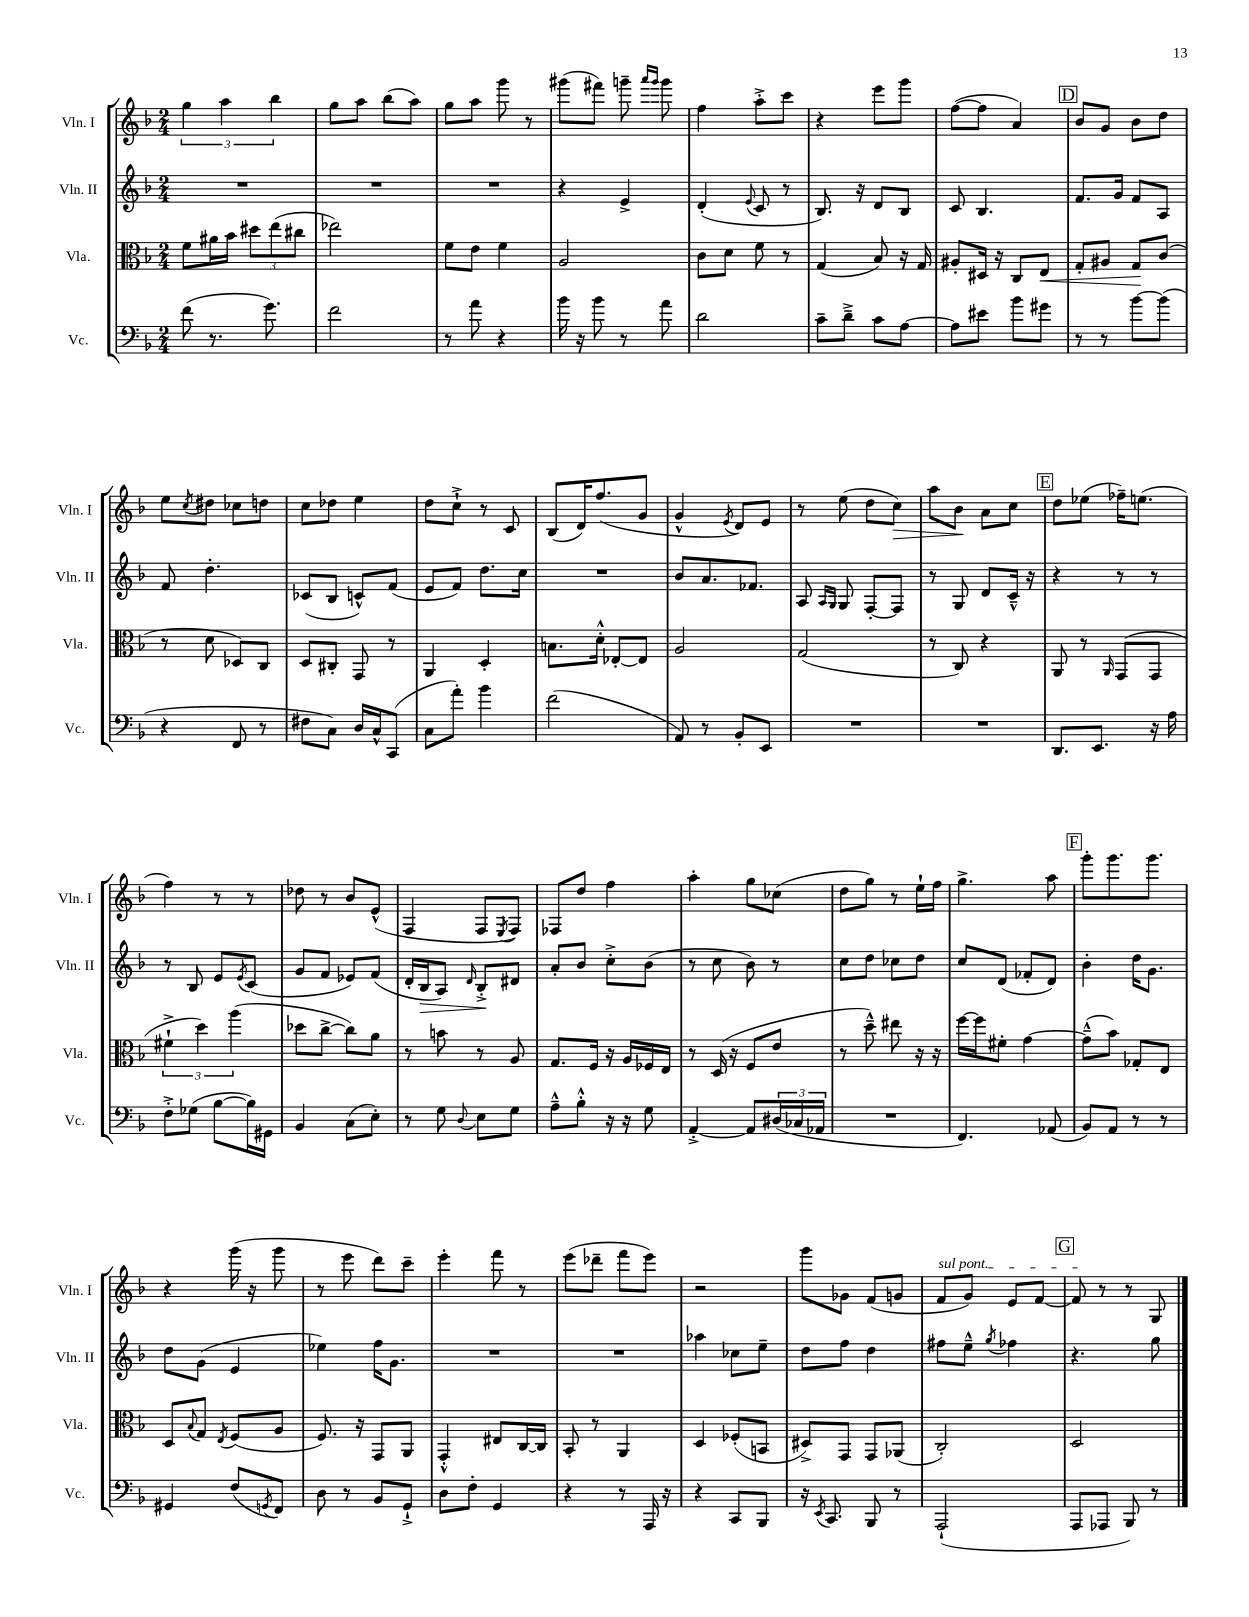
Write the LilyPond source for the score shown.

<<
\new StaffGroup <<
\new Staff = "s0" \with { instrumentName = "Vln. I" shortInstrumentName = "Vln. I" } {
    \clef treble \key f \major \numericTimeSignature \time 2/4
    \tuplet 3/2 { g''4 a''4 bes''4 } |
    g''8 a''8 bes''8( a''8) |
    g''8 a''8 g'''8 r8 |
    gis'''8( fis'''8) g'''8-- \grace { a'''16 g'''16 } g'''8 |
    f''4 a''8-.-> c'''8 |
    r4 e'''8 g'''8 |
    f''8~( f''8 a'4) |
    \mark \markup { \box "D" } bes'8 g'8 bes'8 d''8 |
    e''8 \acciaccatura { c''8 } dis''8 ces''8 d''8 |
    c''8 des''8 e''4 |
    d''8 c''8-!-> r8 c'8 |
    bes8( d'16) f''8.( g'8 |
    g'4-^ \acciaccatura { e'8 } d'8) e'8 |
    r8 e''8( d''8 c''8\>) |
    a''8 bes'8\! a'8 c''8 |
    \mark \markup { \box "E" } d''8 ees''8( fes''16--) e''8.( |
    f''4) r8 r8 |
    des''8 r8 bes'8 e'8-^( |
    f4 f8 \acciaccatura { e8 } f8) |
    fes8 d''8 f''4 |
    a''4-. g''8 ces''8( |
    d''8 g''8) r8 e''16-! f''16 |
    g''4.-> a''8 |
    \mark \markup { \box "F" } g'''8-. g'''8. g'''8. |
    r4 g'''16( r16 g'''8 |
    r8 e'''8 d'''8) c'''8-- |
    e'''4-. f'''8 r8 |
    e'''8( des'''8-- f'''8 e'''8) |
    r2 |
    g'''8 ges'8 f'8( g'8 |
    \once \override TextSpanner.bound-details.left.text = \markup { \italic "sul pont." } f'8\startTextSpan g'8) e'8 f'8~ |
    \mark \markup { \box "G" } f'8\stopTextSpan r8 r8 g8 \bar "|." |
}
\new Staff = "s1" \with { instrumentName = "Vln. II" shortInstrumentName = "Vln. II" } {
    \clef treble \key f \major \numericTimeSignature \time 2/4
    R2 |
    R2 |
    R2 |
    r4 e'4-> |
    d'4-.( \appoggiatura { e'8 } c'8 r8 |
    bes8.) r16 d'8 bes8 |
    c'8 bes4. |
    \mark \markup { \box "D" } f'8. g'16 f'8 a8 |
    f'8 d''4.-. |
    ces'8( bes8 c'8-^) f'8( |
    e'8 f'8) d''8. c''16 |
    R2 |
    bes'8 a'8. fes'8. |
    a8 \grace { a16 g16 } g8 f8~-. f8 |
    r8 g8 d'8 c'16---^ r16 |
    \mark \markup { \box "E" } r4 r8 r8 |
    r8 bes8 e'8 \acciaccatura { e'8 } c'8( |
    g'8 f'8 ees'8) f'8( |
    d'16-. bes16\> a8) \grace { d'16 } bes8-.->\! dis'8 |
    a'8-. bes'8 c''8-.-> bes'8( |
    r8 c''8 bes'8) r8 |
    c''8 d''8 ces''8 d''8 |
    c''8 d'8( fes'8-. d'8) |
    \mark \markup { \box "F" } bes'4-. d''16 g'8. |
    d''8 g'8( e'4 |
    ees''4) f''16 g'8. |
    R2 |
    R2 |
    aes''4 ces''8 e''8-- |
    d''8 f''8 d''4 |
    fis''8 e''8---^ \acciaccatura { g''8 } fes''4 |
    \mark \markup { \box "G" } r4. g''8 \bar "|." |
}
\new Staff = "s2" \with { instrumentName = "Vla." shortInstrumentName = "Vla." } {
    \clef alto \key f \major \numericTimeSignature \time 2/4
    f'8 ais'16 bes'16 \tuplet 3/2 { dis''8 e''8( cis''8 } |
    ees''2) |
    f'8 e'8 f'4 |
    a2 |
    c'8 d'8 f'8 r8 |
    g4( bes8) r16 g16 |
    ais8-. dis16 r16 c8 e8\< |
    \mark \markup { \box "D" } g8-. ais8 g8\! c'8( |
    r8 d'8 des8) c8 |
    d8 cis8-. g,8 r8 |
    a,4 d4-. |
    b8. d'16-.-^ ees8~-. ees8 |
    a2 |
    g2( |
    r8 c8) r4 |
    \mark \markup { \box "E" } a,8 r8 \grace { a,16 } g,8( g,8 |
    \tuplet 3/2 { fis'4-!-> d''4) a''4( } |
    des''8 c''8~-> c''8) a'8 |
    r8 b'8 r8 a8 |
    g8. f16 r16 a16 fes16 e16 |
    r8 d16( r16 f8 e'8 |
    r8 d''8---^) eis''8 r16 r16 |
    f''16~ f''16 fis'8-. g'4~ |
    \mark \markup { \box "F" } g'8---^( bes'8) ges8-. e8 |
    d8 \appoggiatura { bes8 } g8 \acciaccatura { e8 } f8( a8 |
    f8.) r16 g,8 a,8 |
    g,4-.-^ eis8 c16~ c16 |
    bes,8-. r8 a,4 |
    d4 fes8-.( b,8 |
    dis8->) g,8 g,8 aes,8( |
    c2-.) |
    \mark \markup { \box "G" } d2 \bar "|." |
}
\new Staff = "s3" \with { instrumentName = "Vc." shortInstrumentName = "Vc." } {
    \clef bass \key f \major \numericTimeSignature \time 2/4
    f'8( r8. g'8.) |
    f'2 |
    r8 a'8 r4 |
    bes'16 r16 bes'8 r8 a'8 |
    d'2 |
    c'8-- d'8---> c'8 a8~ |
    a8 eis'8 bes'8 gis'8 |
    \mark \markup { \box "D" } r8 r8 bes'8~ bes'8( |
    r4 f,8 r8 |
    fis8 c8) d16 c16-^ c,8( |
    c8 a'8-.) bes'4 |
    f'2( |
    a,8) r8 bes,8-. e,8 |
    R2 |
    R2 |
    \mark \markup { \box "E" } d,8. e,8. r16 a16 |
    f8-.-> ges8( bes8~ bes16) gis,16 |
    bes,4 c8( e8-.) |
    r8 g8 \appoggiatura { d8 } e8 g8 |
    a8---^ bes8-.-^ r16 r16 g8 |
    a,4~-.-> a,8 \tuplet 3/2 { dis16( ces16 aes,16 } |
    R2 |
    f,4.) aes,8( |
    \mark \markup { \box "F" } bes,8) a,8 r8 r8 |
    gis,4 f8( \acciaccatura { g,8 } f,8) |
    d8 r8 bes,8 g,8-!-> |
    d8 f8-. g,4 |
    r4 r8 a,,16 r16 |
    r4 c,8 bes,,8 |
    r16 \acciaccatura { e,8 } c,8. bes,,8 r8 |
    a,,2-!( |
    \mark \markup { \box "G" } a,,8 aes,,8 bes,,8) r8 \bar "|." |
}
>>
>>
\layout { \context { \Score \remove "Bar_number_engraver" } }
